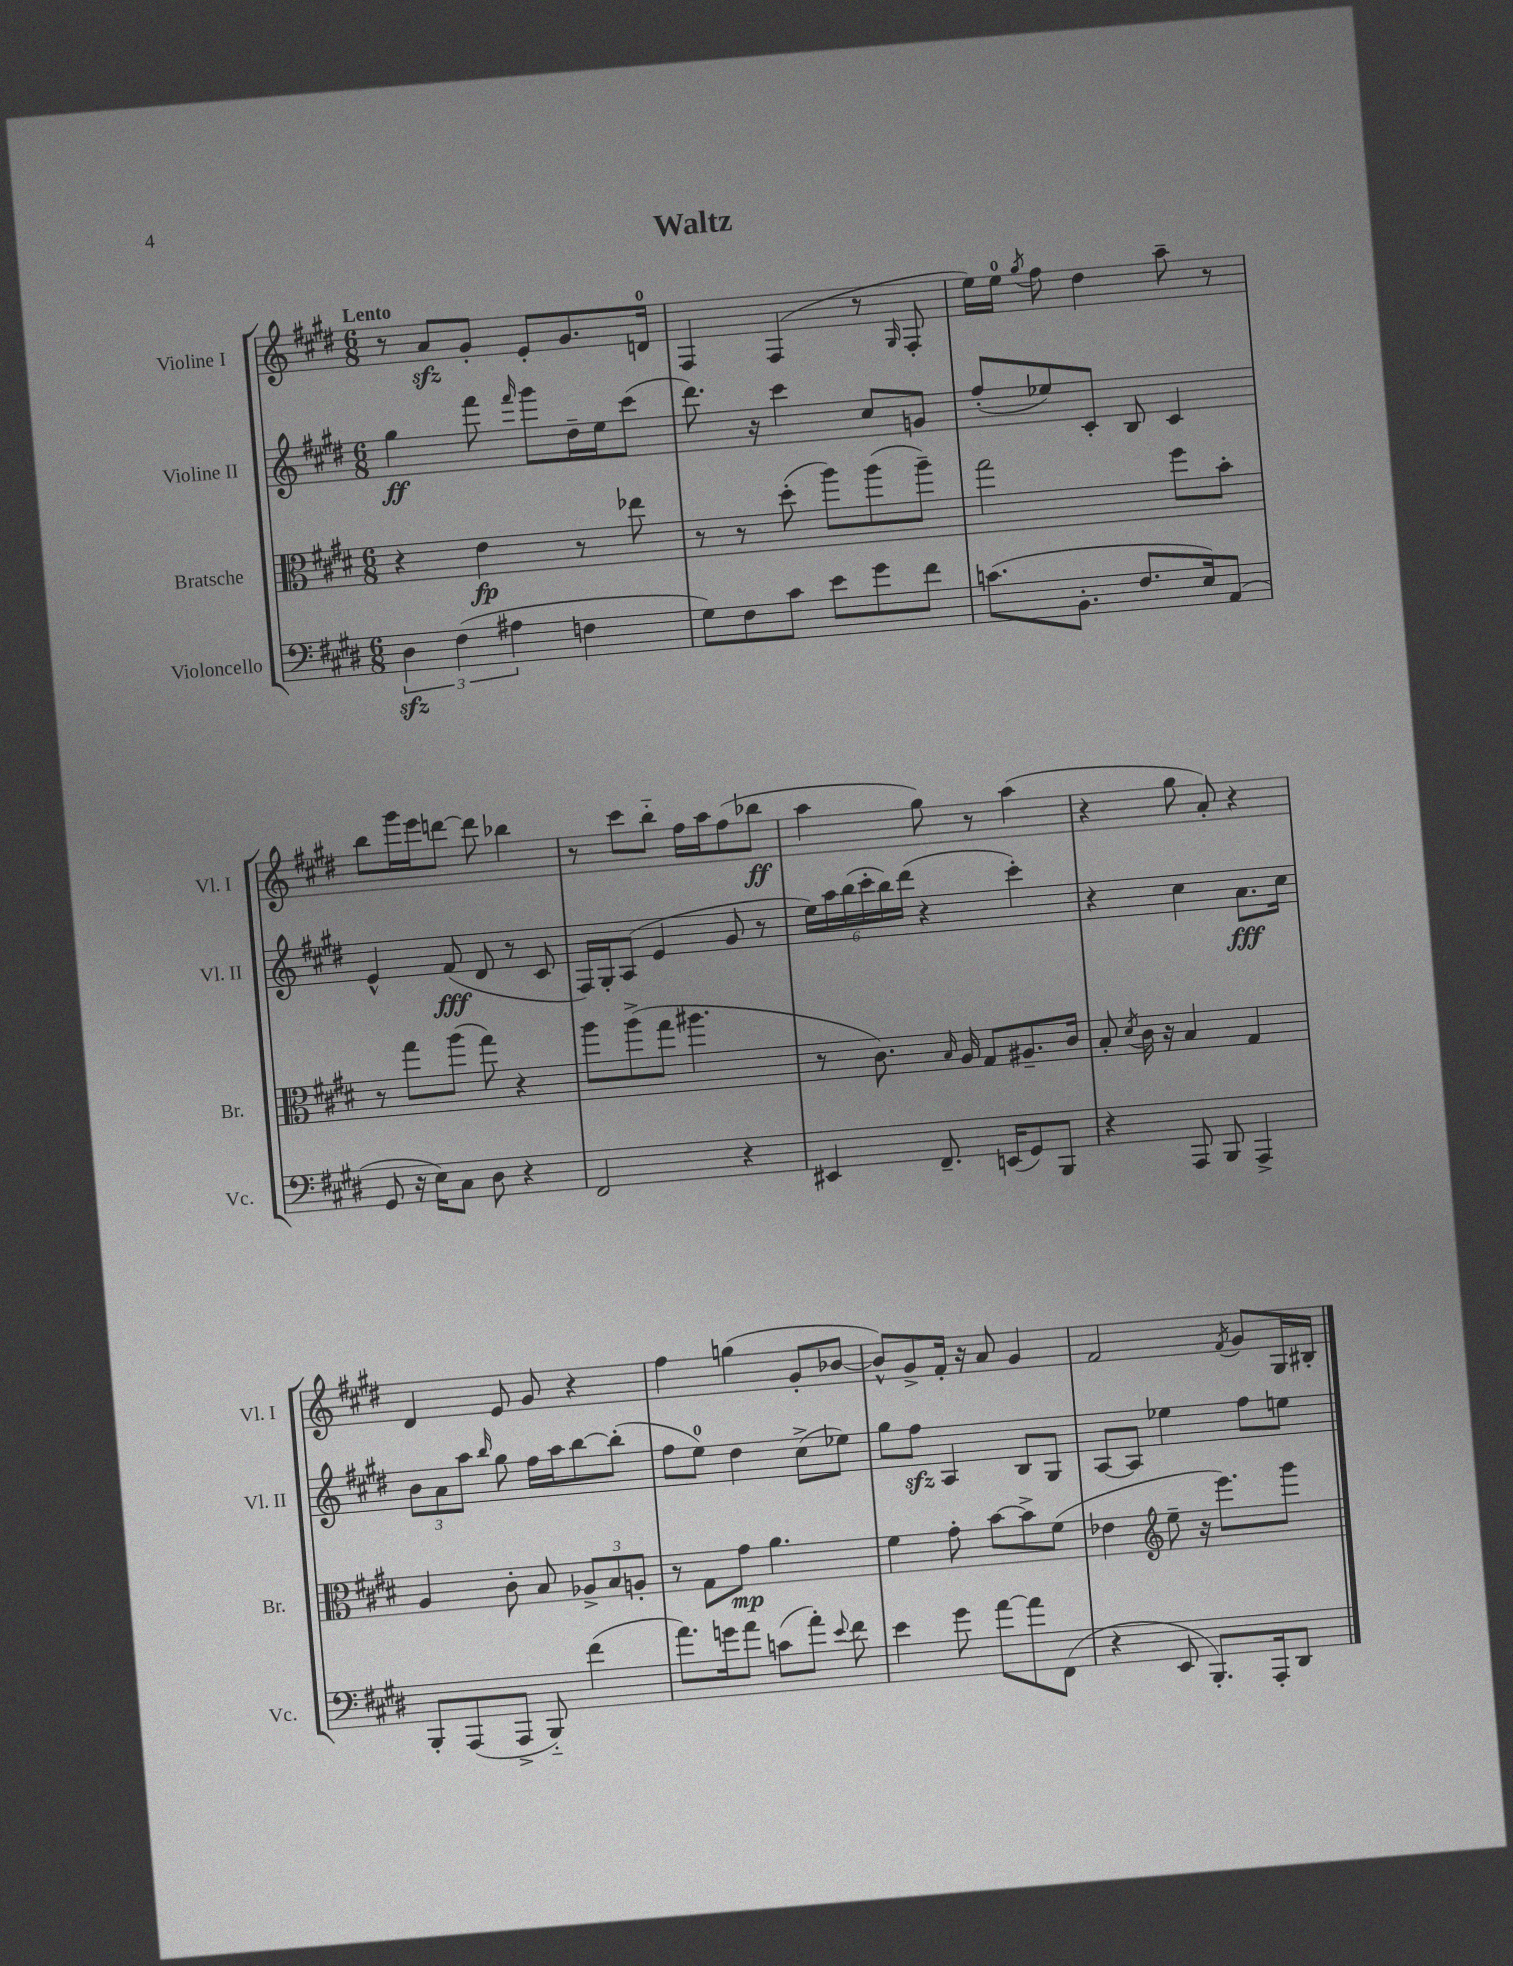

**kern	**kern	**kern	**kern
*staff4	*staff3	*staff2	*staff1
*clefF4	*clefC3	*clefG2	*clefG2
*k[f#c#g#d#]	*k[f#c#g#d#]	*k[f#c#g#d#]	*k[f#c#g#d#]
*M6/8	*M6/8	*M6/8	*M6/8
6D#	4r	4gg#	8r
.	.	.	8a
(6F#	.	.	.
.	4e	8fff#	8g#'
6A#	.	.	.
.	.	16qqfff#	.
.	.	8ggg#	8e'
4F	8r	16dd#~	8.g#
.	.	16ee	.
.	8ee-	(8ccc#	.
.	.	.	16d
=	=	=	=
8G#)	8r	8.ddd#)	4F#
8F#	8r	.	.
.	.	16r	.
8c#	(8dd#'	4ccc#	(4F#
8e	8aa)	.	.
8g#	(8aa	8cc#	8r
.	.	.	16qqG#
8f#	8aa~)	8g	8F#'
=	=	=	=
(8.c	2gg#	(8ff#'	16ee)
.	.	.	16ee
.	.	.	8qgg#
.	.	8ee-)	8ff#
8.BB'	.	.	.
.	.	8c#'	4dd#
8.F#	.	8B	.
.	8ff#	4c#	8aa~
16E)	.	.	.
(8AA	8b'	.	8r
=	=	=	=
8GG#	8r	4e^^	8bb
16r	8gg#	.	16ggg#
16E)	.	.	16eee
8C#	(8aa	(8f#	[8ddd
8D#	8gg#)	8d#	8ddd]
4r	4r	8r	4bb-
.	.	8c#	.
=	=	=	=
2FF#	8aa	16F#)	8r
.	.	16G#'	.
.	(8aa^	(8A	8ccc#
.	8gg#	4e	8bb'~
.	4.aa#	.	16ff#
.	.	.	16aa
4r	.	8g#	(8ff#
.	.	8r	8bb-
=	=	=	=
4EE#	8r	24ee)	4aa
.	.	24aa	.
.	.	(24bb	.
.	8.c#)	24ccc#'	.
.	.	24bb)	.
.	.	(24ddd#	.
8.FF#~	.	4r	8gg#)
.	16qqB	.	.
.	16A	.	.
.	8G#	.	8r
(16EE	.	.	.
8GG#)	8.A#~	4ccc#')	(4aa
8BBB	.	.	.
.	16c#	.	.
=	=	=	=
4r	8B'	4r	4r
.	8qd#	.	.
.	16c#	.	.
.	16r	.	.
8AAA	4B	4cc#	8gg#
8BBB	.	.	8a')
4AAA^	4G#	8.a	4r
.	.	16cc#	.
=	=	=	=
8BBB'	4A	12b	4d#
.	.	12a	.
(8AAA	.	.	.
.	.	12aa	.
.	.	16qqbb	.
8AAA^	8c#'	8gg#	8e
8BBB'~)	8B	16ff#	8g#
.	.	16aa	.
(4f#	12A-^	[8bb	4r
.	12B	.	.
.	.	(8bb']	.
.	12A'	.	.
=	=	=	=
8.a)	8r	8ff#	4ff#
.	8G#	8ee)	.
16g	.	.	.
8a	8g#	4dd#	(4gg
(8c	4.a	.	.
8a')	.	(8cc#^	8g#'
8qqe	.	.	.
8f#	.	8ee-)	[8b-
=	=	=	=
4e	4f#	8gg#	8b-^^])
.	.	8ff#	8g#^
8g#	8g#'	4A	16f#'
.	.	.	16r
[8a	[8b	.	8a
8a]	8b^]	8B	4g#
(8FF#	(8f#	8G#	.
=	=	=	=
4r	4e-	[8A	2f#
.	.	8A]	.
*	*clefG2	*	*
8EE	8ee~	4ee-	.
8.BBB')	16r	.	.
.	8.eee)	.	.
.	.	.	8qf#
.	.	8ff#	8g#
16AAA'	.	.	.
8DD#	8ggg#	8ee	16G#
.	.	.	16B#'
==	==	==	==
*-	*-	*-	*-
